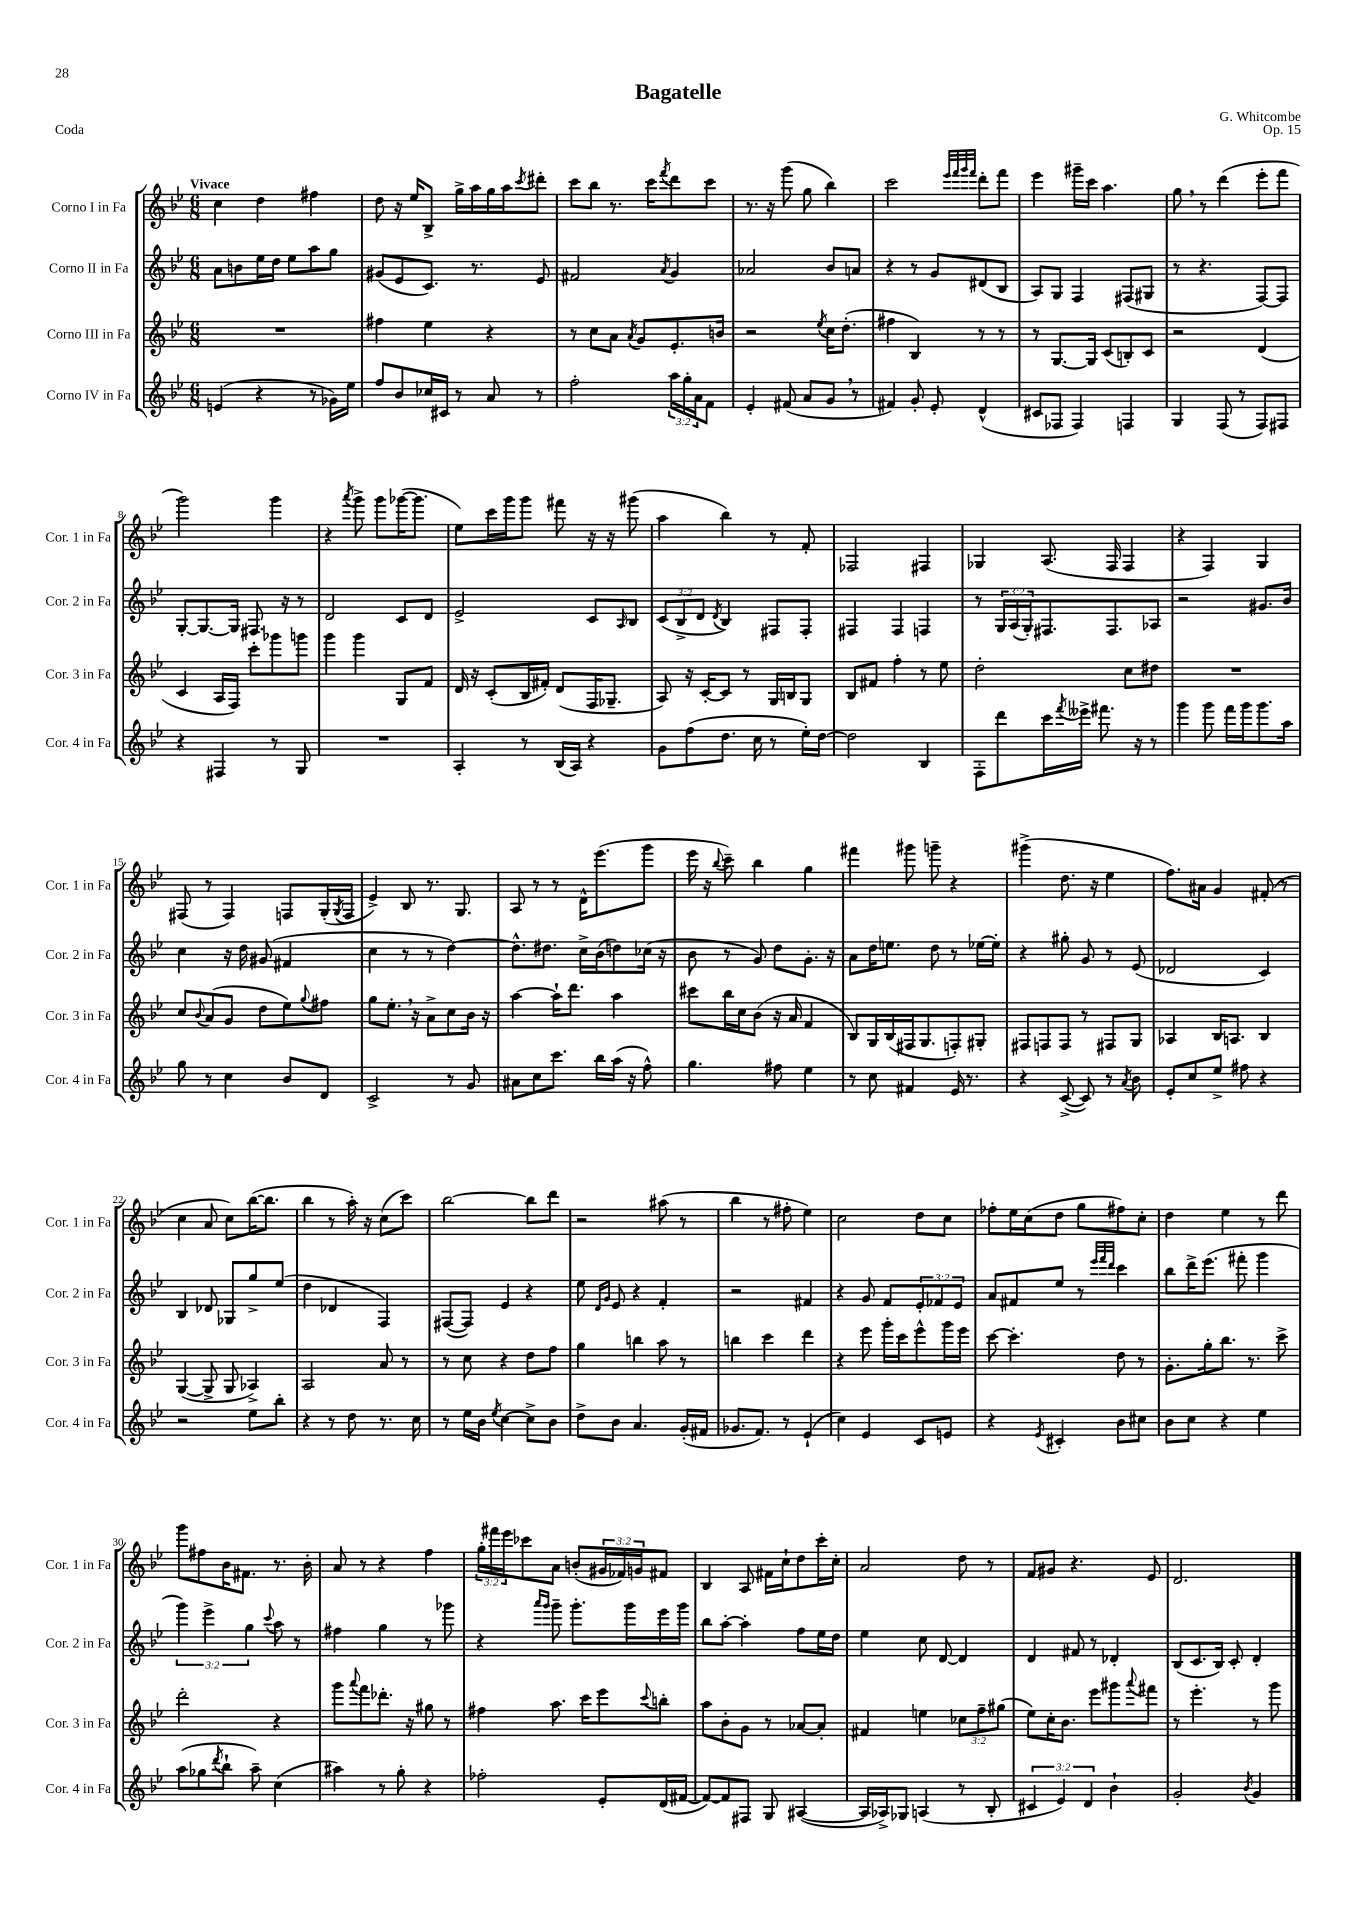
\header { title = "Bagatelle" composer = "G. Whitcombe" opus = "Op. 15" piece = "Coda" }
<<
\new StaffGroup <<
\new Staff = "s0" \with { instrumentName = "Corno I in Fa" shortInstrumentName = "Cor. 1 in Fa" } {
    \clef treble \key bes \major \numericTimeSignature \time 6/8 \override Staff.TupletNumber.text = #tuplet-number::calc-fraction-text \tempo "Vivace"
    c''4 d''4 fis''4 |
    d''8 r16 ees''16 bes8-> g''16-> a''16 g''16 a''16 \acciaccatura { c'''8 } dis'''8-. |
    c'''8 bes''8 r8. c'''16 \acciaccatura { f'''8 } d'''8 c'''8 |
    r8. r16 g'''8( g''8 bes''4) |
    c'''2 \grace { ees'''32 f'''32 g'''32 f'''32 } d'''8-. f'''8 |
    ees'''4 gis'''16-- c'''16 a''4. |
    g''8 \breathe r8 d'''4( ees'''8-. f'''8 |
    g'''2) g'''4 |
    r4 \acciaccatura { a'''8 } g'''8-> g'''8 ges'''16~( ges'''8. |
    ees''8) c'''16 g'''16 g'''8 fis'''8 r16 r16 gis'''8( |
    a''4 bes''4) r8 f'8-. |
    fes2 fis4 |
    ges4 a8.( f16 f4 |
    r4 f4) g4 |
    fis8( r8 fis4) f8 g16-.( \acciaccatura { g8 } f16 |
    ees'4->) bes8 r8. g8. |
    a8 r8 r8 d'16-^ ees'''8.( g'''8 |
    ees'''16 r16 \appoggiatura { bes''8 } c'''8--) bes''4 g''4 |
    fis'''4 gis'''8 g'''8-- r4 |
    gis'''4->( d''8. r16 ees''4 |
    f''8.) ais'16 g'4 fis'8-.( r8 |
    c''4 a'8 c''8) bes''16~( bes''8. |
    bes''4 r8 a''16-.) r16 c''8( c'''8) |
    bes''2~ bes''8 d'''8 |
    r2 ais''8( r8 |
    bes''4 r8 fis''8-. ees''4) |
    c''2 d''8 c''8 |
    fes''8-. ees''16 c''16( d''8 g''8 fis''8) c''8-. |
    d''4 ees''4 r8 d'''8 |
    g'''8 fis''8 bes'16 fis'8. r8. bes'16-. |
    a'8 r8 r4 f''4 |
    \tuplet 3/2 { g''16-. fis'''16 ees'''16 } ces'''8 a'8 b'8-.( \tuplet 3/2 { gis'16 fes'16) g'16 } fis'8 |
    bes4 a8 fis'16 c''16-! d''8 c'''16-. c''16-. |
    a'2 d''8 r8 |
    f'8 gis'8 r4. ees'8 |
    d'2. \bar "|." |
}
\new Staff = "s1" \with { instrumentName = "Corno II in Fa" shortInstrumentName = "Cor. 2 in Fa" } {
    \clef treble \key bes \major \numericTimeSignature \time 6/8 \override Staff.TupletNumber.text = #tuplet-number::calc-fraction-text
    a'8 b'8 ees''16 d''16 ees''8 a''8 g''8 |
    gis'8( ees'8 c'8.) r8. ees'8 |
    fis'2 \acciaccatura { a'8 } g'4 |
    aes'2 bes'8 a'8 |
    r4 r8 g'8 dis'8( bes8 |
    a8) g8 f4 fis8( gis8 |
    r8 r4. f8~) f8 |
    g8~-. g8.~ g16 fis8. r16 r8 |
    d'2 c'8 d'8 |
    ees'2-> c'8 \grace { a16 } bes8 |
    \tuplet 3/2 { c'8( bes8-> d'8 } \acciaccatura { d'8 } bes4) fis8 fis8-. |
    fis4 fis4 f4 |
    r8 \tuplet 3/2 { g16 a16( g16-.) } fis8. fis8. aes8 |
    r2 gis'8. bes'16 |
    c''4 r16 d''16 gis'8( fis'4 |
    c''4 r8 r8 d''4~) |
    d''8.-^ dis''8. c''16-> bes'16( d''8) ces''16( r16 |
    bes'8 r8 g'8) d''8 g'8.-. r16 |
    a'8 d''16 e''8. d''8 r8 ees''16~ ees''16-. |
    r4 gis''8-. g'8 r8 ees'8( |
    des'2 c'4) |
    bes4 des'8 ges8 g''8-> ees''8( |
    d''4 des'4 f4) |
    fis8~( fis8) ees'4 r4 |
    ees''8 \grace { d'16 g'16 } ees'8 r4 f'4-. |
    r2 fis'4 |
    r4 g'8 f'8 \tuplet 3/2 { ees'8-. fes'8 ees'8 } |
    a'8 fis'8 ees''8 r8 \grace { ees'''32 f'''32 d'''32 } c'''4 |
    bes''8 d'''16-> ees'''8.( fis'''8-. g'''4 |
    \tuplet 3/2 { g'''4) ees'''4-> g''4 } \appoggiatura { c'''8 } a''8 r8 |
    fis''4 g''4 r8 ges'''8 |
    r4 \grace { a'''16 g'''16 } g'''8-- g'''8.-. g'''16 ees'''16 g'''16 |
    bes''8 a''8~-. a''4-. f''8 ees''16 d''16 |
    ees''4 c''8 d'8~ d'4 |
    d'4 fis'8 r8 des'4-. |
    bes8( c'8. bes16) c'8-. d'4-. \bar "|." |
}
\new Staff = "s2" \with { instrumentName = "Corno III in Fa" shortInstrumentName = "Cor. 3 in Fa" } {
    \clef treble \key bes \major \numericTimeSignature \time 6/8 \override Staff.TupletNumber.text = #tuplet-number::calc-fraction-text
    R2. |
    fis''4 ees''4 r4 |
    r8 c''8 a'8 \acciaccatura { a'8 } g'8 ees'8.-. b'16 |
    r2 \acciaccatura { ees''8 } c''16 d''8.-.( |
    fis''4 bes4) r8 r8 |
    r8 g8.~ g16 c'8( b8-.) c'8 |
    r2 d'4( |
    c'4 a16 f16) c'''8-. ges'''8 g'''8 |
    g'''4 g'''4 g8 f'8 |
    d'16 r16 c'8-.( bes16 fis'16-.) d'8( f16 ges8.-- |
    a8) r16 c'16~-. c'8 r8 g16 b16 g8 |
    bes8 fis'8 f''4-. r8 ees''8 |
    d''2-. c''8 dis''8 |
    R2. |
    c''8 \appoggiatura { bes'8 } a'8( g'8 d''8 ees''8) \appoggiatura { g''8 } fis''8 |
    g''8 ees''8.-. \breathe r16 a'8-> c''8 bes'16 r16 |
    a''4~ a''16-! d'''8. a''4 |
    cis'''8 bes''16 c''16 bes'8( r16 a'16 f'4 |
    bes8) g16 bes16( fis16 g8. f8-.) gis8-. |
    fis8 f8 f8 r8 fis8 g8 |
    aes4 bes16 a8. bes4 |
    g4~( g8-> g8 aes4->) |
    a2 a'8 r8 |
    r8 c''8 r4 d''8 f''8 |
    g''4 b''4 a''8 r8 |
    b''4 c'''4 d'''4 |
    r4 ees'''8 g'''16-. c'''16 ees'''8-^ g'''16 ees'''16 |
    c'''8~ c'''4.-. d''8 r8 |
    g'8.-. g''16-. bes''8. r8. c'''8-> |
    d'''2-. r4 |
    g'''8 \appoggiatura { a'''8 } f'''8 des'''8.-. r16 gis''8 r8 |
    fis''4 a''8. c'''16 ees'''8 \appoggiatura { c'''8 } b''8-. |
    a''8 bes'8-. g'8 r8 aes'8~ aes'8-. |
    fis'4 e''4 \tuplet 3/2 { ces''8 f''8-- gis''8( } |
    ees''8) c''16-. bes'8. ees'''8 gis'''8 \appoggiatura { a'''8 } fis'''8 |
    r8 ees'''4.-. r8 g'''8 \bar "|." |
}
\new Staff = "s3" \with { instrumentName = "Corno IV in Fa" shortInstrumentName = "Cor. 4 in Fa" } {
    \clef treble \key bes \major \numericTimeSignature \time 6/8 \override Staff.TupletNumber.text = #tuplet-number::calc-fraction-text
    e'4( r4 r8 ges'16) ees''16 |
    f''8 bes'8 ces''16 cis'16 r8 a'8 r8 |
    f''2-. \tuplet 3/2 { a''16 g''16-. a'16 } f'8 |
    ees'4-. fis'8( a'8 g'8 \breathe r8 |
    fis'4) g'8-. ees'8-. d'4-^( |
    cis'8 fes8 fes4) f4 |
    g4 f8( r8 f8) fis8 |
    r4 fis4 r8 g8 |
    R2. |
    a4-. r8 bes16( a16) r4 |
    g'8 f''8( d''8. c''16 r8 ees''16-.) d''16~ |
    d''2 bes4 |
    f8-. d'''8 c'''16 \acciaccatura { f'''8 } eeses'''16-> fis'''8. r16 r8 |
    g'''4 g'''8 f'''16 g'''16 g'''8. a''16 |
    g''8 r8 c''4 bes'8 d'8 |
    c'2-> r8 g'8 |
    ais'8 c''8 c'''8. bes''16 a''16( r16 f''8-^) |
    g''4. fis''8 ees''4 |
    r8 c''8 fis'4 ees'16 r8. |
    r4 c'8~->( c'8) r8 \acciaccatura { a'8 } bes'8 |
    ees'8-. c''8 ees''8-> fis''8 r4 |
    r2 ees''8 bes''8-. |
    r4 r8 d''8 r8. c''16 |
    r8 ees''16 bes'16 \acciaccatura { ees''8 } c''4~ c''8-> bes'8 |
    d''8-> bes'8 a'4. g'16-.( fis'16 |
    ges'8. f'8.) r8 ees'4-!( |
    c''4) ees'4 c'8 e'8 |
    r4 \acciaccatura { ees'8 } cis'4-. bes'8 cis''8 |
    bes'8 c''8 r4 ees''4 |
    a''8( ges''8 \acciaccatura { d'''8 } bes''8-! a''8--) c''4( |
    ais''4) r8 g''8-. r4 |
    fes''2-. ees'8-. d'16( fis'16~ |
    fis'8~) fis'8 fis8 g8 ais4~( |
    ais16 aes16->) ges8 a4( r8 bes8-. |
    \tuplet 3/2 { cis'4 ees'4) d'4 } bes'4-! |
    g'2-. \acciaccatura { bes'8 } g'4 \bar "|." |
}
>>
>>
